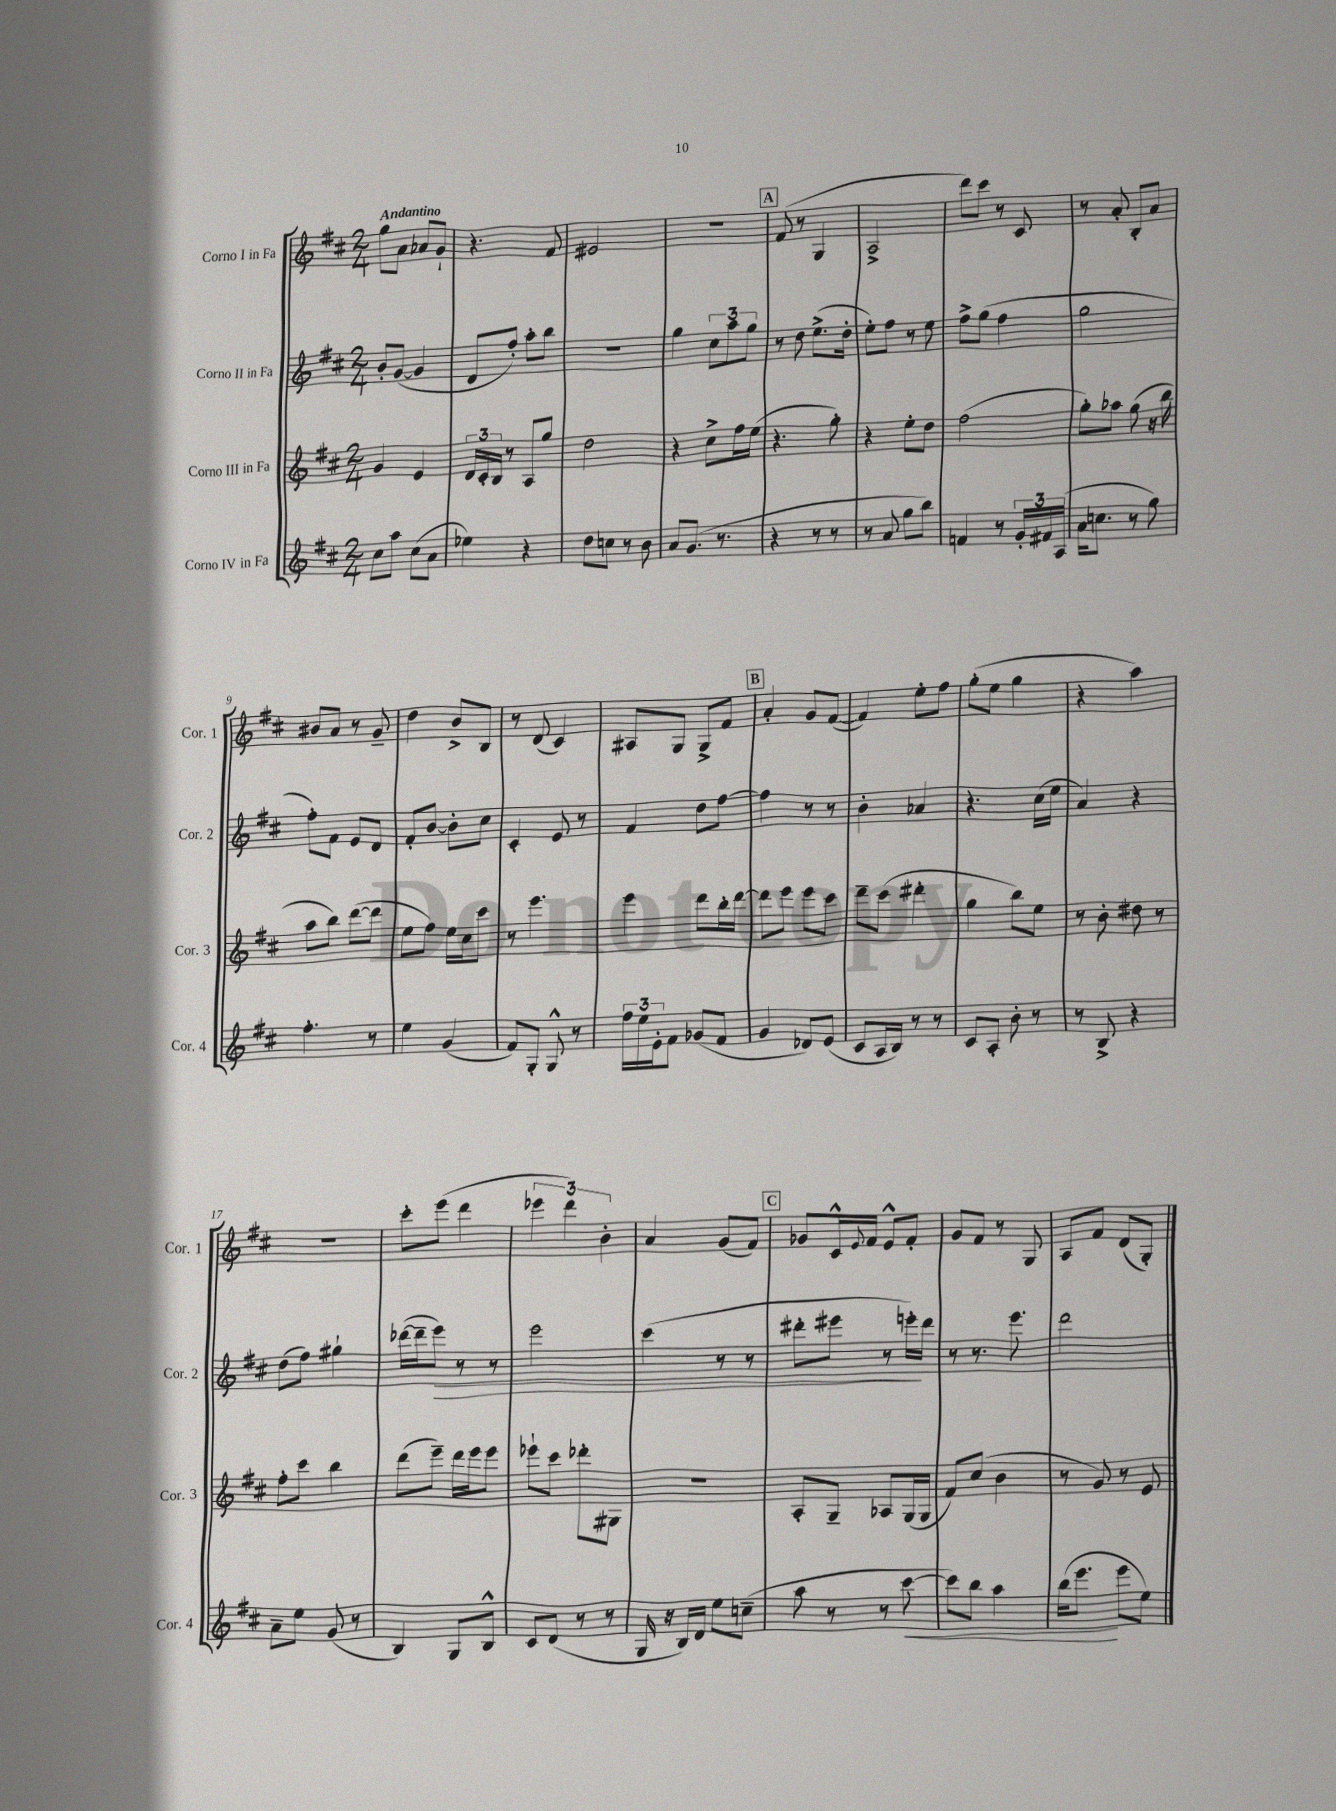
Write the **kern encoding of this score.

**kern	**kern	**kern	**kern
*staff4	*staff3	*staff2	*staff1
*clefG2	*clefG2	*clefG2	*clefG2
*k[f#c#]	*k[f#c#]	*k[f#c#]	*k[f#c#]
*M2/4	*M2/4	*M2/4	*M2/4
8cc#	4g	8b'	8gg
8aa	.	([8g	8a
(8cc#	4e	4g]	8a-
8a	.	.	8g`
=	=	=	=
4ee-)	24d	8d	4.r
.	24c#'	.	.
.	24B	.	.
.	8r	8ff#')	.
4r	8A	8aa'	.
.	8gg	8bb	8f#
=	=	=	=
8dd	2dd	2r	2e#
8cc	.	.	.
8r	.	.	.
8b	.	.	.
=	=	=	=
8a	4r	4gg	2r
(8.g	.	.	.
.	8cc#^	12cc#	.
8.r	.	.	.
.	.	12aa	.
.	16ff#	.	.
.	.	12gg	.
.	(16ee	.	.
=	=	=	=
4r	4.r	8r	(8f#
.	.	8dd	8r
8r	.	(8.ee^	4G
8r	8gg')	.	.
.	.	16dd'	.
=	=	=	=
8r	4r	8ee')	2A^
8a	.	8ff#	.
8gg	8ee'	8r	.
8bb)	8dd	8ee	.
=	=	=	=
4f	(2ff#	8ff#^	8ddd)
.	.	(8gg	8ccc#
8r	.	4ff#	8r
24g'	.	.	8c#
24f#	.	.	.
(24A	.	.	.
=	=	=	=
16a	8gg')	2gg	8r
8.cc	.	.	.
.	8aa-	.	8a'
8r	(8gg	.	8B'
8gg)	16r	.	8a
.	16bb	.	.
=	=	=	=
4.ff#'	8aa	8ff#')	8b#
.	8bb)	8f#	8a
.	([8ddd	8e	8r
8r	8ddd]	8d	8g~
=	=	=	=
4ee	8ee	8f#'	4dd
.	8ff#)	[8b	.
(4g	16ee	8b']	8b^
.	16cc#	.	.
.	8ccc#	8cc#	8B
=	=	=	=
8f#)	8r	4c#'	8r
8G'	4.eee	.	(8d
8G^^	.	8e	4c#)
8r	.	8r	.
=	=	=	=
24ff#	4eee	4f#	8A#
24ee	.	.	.
24e'	.	.	.
8f#	.	.	8G
(8g-	8ddd	8dd	8G^
8f#	16bb'	[8ff#	8f#
.	[16ddd	.	.
=	=	=	=
4g	8ddd]	4ff#]	4a'
.	8eee	.	.
8d-)	8eee	8r	8g
(8e	8ccc#	8r	([8f#
=	=	=	=
8c#	8ddd~	4b'	4f#])
16A	(8ccc#	.	.
16B)	.	.	.
8r	4ddd#'	4a-	8ee'
8r	.	.	8ff#
=	=	=	=
8c#	4gg	4.r	(8gg'
8A'	.	.	8ee
8b'	8bb)	.	4gg
8r	8ee	(16cc#	.
.	.	16ee	.
=	=	=	=
8r	8r	4a)	4r
8B^	8b'	.	.
4r	8dd#	4r	4aa)
.	8r	.	.
=	=	=	=
8a~	8ff#'	(8dd	2r
8ee	8ccc#	8ff#)	.
(8g	4bb	4gg#`	.
8r	.	.	.
=	=	=	=
4B)	(8ddd	([16ddd-	8ccc#'
.	.	16ddd-~]	.
.	8eee~)	8eee)	(8eee
8G	16ddd	8r	4ddd
.	16eee	.	.
8B^^	8eee	8r	.
=	=	=	=
8c#	8eee-`	2eee	6eee-
(8d	8ccc#	.	.
.	.	.	6ddd)
8r	8ddd-'	.	.
.	.	.	6b'
8r	8G#	.	.
=	=	=	=
16G	2r	(4ccc#	4a
16r	.	.	.
16B)	.	.	.
16d	.	.	.
8ee	.	8r	(8g
(8cc~	.	8r	8f#)
=	=	=	=
8aa	8A'	8ddd#'	8g-
8r	8G~	8eee#	16c#^^
.	.	.	8qqe
.	.	.	16f#
8r	8A-	8r	8e^^
[8ccc#	(16G	16eee')	8f#'
.	16G	16ddd#	.
=	=	=	=
8ccc#])	8f#)	8r	8g
8bb	(8cc#	8.r	8f#
4aa	4b	.	8r
.	.	8.eee	.
.	.	.	8G
=	=	=	=
(16bb	8r	2ddd	8A
8.eee	.	.	.
.	8g)	.	8f#
8eee	8r	.	(8d
8ee)	8e	.	8G')
==	==	==	==
*-	*-	*-	*-
